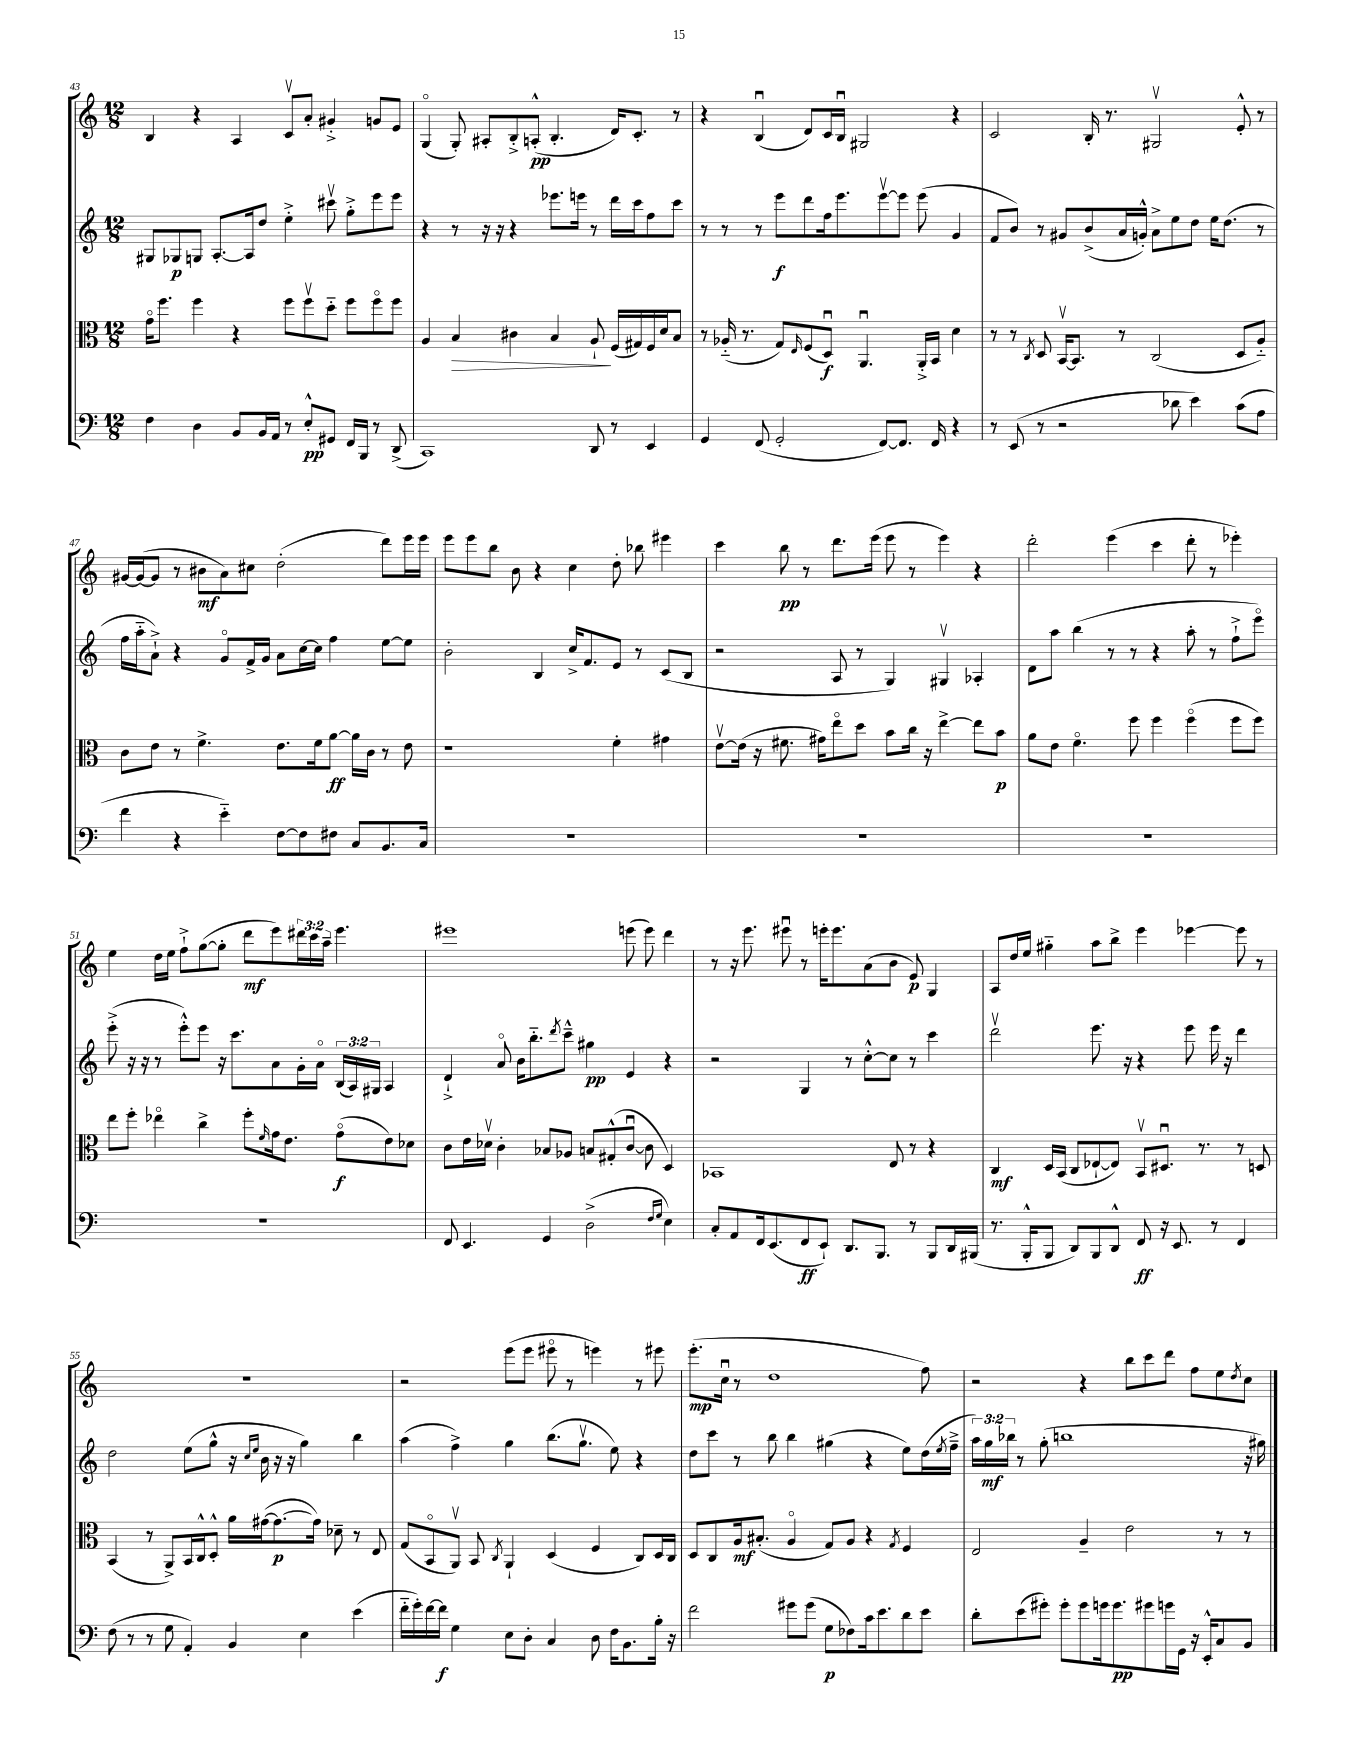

**kern	**kern	**kern	**kern
*staff4	*staff3	*staff2	*staff1
*clefF4	*clefC3	*clefG2	*clefG2
*k[]	*k[]	*k[]	*k[]
*M12/8	*M12/8	*M12/8	*M12/8
4F	16go	8G#	4B
.	8.ff	.	.
.	.	8G-	.
4D	4ff	8G	4r
.	.	[8.A'	.
8BB	4r	.	4A
.	.	16A]	.
16BB	.	8dd	.
16AA	.	.	.
8r	8ff	4ee'^	8cv
8E'^^	8ffv	.	8a'
8GG#	8dd'~	8ccc#v	4g#'^
16FF	8ff	8gg'^	.
16BBB	.	.	.
8r	8ffo	8eee	8g
(8DD^	8ff	8eee	8e
=	=	=	=
1CC)	4A	4r	(4Go
.	4B	8r	8G')
.	.	16r	8A#'
.	.	16r	.
.	4c#	4r	8B'^
.	.	.	(8A'^^
.	4B	8.eee-	4.B'
.	.	16eee	.
8DD	8A`	8r	.
8r	(16F	16ddd	16d)
.	16G#)	16ccc	8.c'
4EE	16F	8ff	.
.	16d	.	.
.	8B	8ccc	8r
=	=	=	=
4GG	8r	8r	4r
.	(16A-'~	8r	.
.	8.r	.	.
(8FF	.	8r	(4Bu
2GG'	8G)	8eee	.
.	16qqE	.	.
.	(8F	8ddd	8d)
.	8Du)	16ff	16c
.	.	8.eee	16Bu
.	4.AAu	.	2G#
[8FF)	.	[8eeev	.
8.FF]	.	8eee]	.
.	16AA'^	(8eee	.
16FF	16BB	.	.
4r	4d	4g	4r
=	=	=	=
8r	8r	8f	2c
(8EE	8r	8b)	.
.	8qC	.	.
8r	8D	8r	.
2r	[16BBv	8g#	.
.	8.BB]	.	.
.	.	(8b^	16B'
.	.	.	8.r
.	8r	16a	.
.	.	16g'^^)	.
.	(2C	8a^	2G#v
8d-	.	8ee	.
4e)	.	8dd	.
.	.	16ee	.
.	.	(8.dd	.
(8c	8D	.	8e'^^
8A	8A'~)	8r	8r
=	=	=	=
4f	8c	16ff	[16g#
.	.	16aa'~	(16g#_
.	8e	8a`^)	8g#]
4r	8r	4r	8r
.	4.f^	.	8b#
4e'~)	.	8go	8a)
.	.	16f^	8cc#
.	.	16g	.
[8F	8.e	8a	(2dd'
8F]	.	[16cc	.
.	16f	16cc]	.
8F#	[8a	4ff	.
8C	16a]	.	.
.	16c	.	.
8.BB	8r	[8ee	8ddd)
.	8e	8ee]	16eee
16C	.	.	16eee
=	=	=	=
1.r	1r	2b'	8eee
.	.	.	8eee
.	.	.	8bb
.	.	.	8b
.	.	4B	4r
.	.	16cc^	4cc
.	.	8.f	.
.	4f'	8e	8dd'
.	.	8r	8bb-
.	4g#	(8c	4eee#
.	.	8B	.
=	=	=	=
1.r	[8ev	2r	4ccc
.	(16e]	.	.
.	16r	.	.
.	8.f#	.	8bb
.	.	.	8r
.	16g#)	.	.
.	8eeo	8A	8.ddd
.	8dd	8r	.
.	.	.	(16eee
.	8b	4G)	8eee
.	16cc	.	8r
.	16r	.	.
.	[4ee^	4G#v	4eee)
.	8ee]	4A-'	4r
.	8b	.	.
=	=	=	=
1.r	8a	8d	2ddd'
.	8e	8aa	.
.	4.fo	(4bb	.
.	.	8r	(4eee
.	8ff	8r	.
.	4ff	4r	4ccc
.	(4ffo	8aa'	8ddd'
.	.	8r	8r
.	8ff	8ff`^	4eee-')
.	8ff)	8eeeo)	.
=	=	=	=
1.r	8ee	(8eee'^	4ee
.	8ff'	16r	.
.	.	16r	.
.	4ee-o	8r	16dd
.	.	.	16ee
.	.	8eee'^^)	8ff`^
.	4cc^	8eee	([8gg
.	.	16r	8gg']
.	.	8.ccc	.
.	8ff'	.	8ddd
.	16qqf	.	.
.	16g	8a	8eee)
.	8.e	.	.
.	.	16g'	24ddd#
.	.	.	24ccc
.	.	16ao	.
.	.	.	24aa~
.	(8go	(24B	4.eee
.	.	24A)	.
.	.	24G#	.
.	8e)	4A	.
.	8d-	.	.
=	=	=	=
8FF	8c	4d`^	1eee#
4.EE	16e	.	.
.	16d-v	.	.
.	4c'	8ao	.
.	.	16b	.
.	.	8.bb'~	.
4GG	8B-	.	.
.	.	8qddd	.
.	8A-	8ccc~^^	.
(2D^	8B	4gg#	.
.	(8G#'^^	.	.
.	[8cu	4e	(8eee
.	8c]	.	8eee)
16qqF	.	.	.
16qqG	.	.	.
4E)	4D)	4r	4ddd
=	=	=	=
8C'	1BB-	2r	8r
8AA	.	.	16r
.	.	.	8.eee
16FF	.	.	.
(8.EE	.	.	.
.	.	.	8eee#u
8FF	.	4G	8r
8EE`)	.	.	16eee'
.	.	.	8.eee
8.DD	.	8r	.
.	.	[8cc'^^	(8a
8.BBB	.	.	.
.	8E	8cc]	8b
8r	8r	8r	8e)
8BBB	4r	4ccc	4G
16DD	.	.	.
(16BBB#	.	.	.
=	=	=	=
8.r	4C	2dddv	8A
.	.	.	16dd
16BBB'^^	.	.	16ee
8BBB	16D	.	4gg#'~
.	(16BB	.	.
8DD)	8C	.	.
8BBB	[8E-`	8.eee	8aa
8DD^^	8E-])	.	8bb^
.	.	16r	.
8FF	8BBv	4r	4eee
16r	8.D#u	.	.
8.EE	.	.	.
.	.	8eee	[4eee-
.	8.r	.	.
8r	.	16eee	.
.	.	16r	.
4FF	8r	4ddd	8eee-]
.	8D	.	8r
=	=	=	=
(8F	(4BB	2dd	1.r
8r	.	.	.
8r	8r	.	.
8G	8AA^)	.	.
4AA')	16BB	(8ee	.
.	16C^^	.	.
.	8D'^^	8gg^^	.
4BB	16a	16r	.
.	.	16qqcc	.
.	.	16qqee	.
.	([16g#	16b	.
.	8.g#_	16r	.
.	.	16r	.
4E	.	4gg)	.
.	16g#])	.	.
.	8d-~	.	.
(4e	8r	4bb	.
.	8E	.	.
=	=	=	=
16f'~	(8G	(4aa	2r
16g')	.	.	.
[16f	8BBo	.	.
16f]	.	.	.
4G	8AAv)	4ff^)	.
.	8BB	.	.
.	8qC	.	.
8E	4AA`	4gg	(8eee
8D'	.	.	8eee
4C	(4D	(8.bb	8eee#o
.	.	.	8r
.	.	8.ggv	.
8D	4F	.	4eee)
16F	.	8ee)	.
8.BB	.	.	.
.	8C)	4r	8r
16B'	16D	.	8eee#
16r	16C	.	.
=	=	=	=
2f	8D	8dd	(8.eee'
.	8C	8ccc	.
.	.	.	16ccu
.	16A	8r	8r
.	(8.B#'	.	.
.	.	8bb	1dd
8g#	4Ao	4bb	.
(8g#	.	.	.
8G	8G)	(4gg#	.
8F-)	8A	.	.
16c	4r	4r	.
8.e	.	.	.
.	8qG	.	.
8d	4F	8ee)	.
8e	.	(16dd	8ff)
.	.	8qee	.
.	.	16ff~^	.
=	=	=	=
8d'	2E	24aa)	2r
.	.	24gg	.
.	.	24bb-	.
(8e	.	8r	.
8g#')	.	(8gg'	.
8g#'	.	1bb	.
8g#	4A~	.	4r
16g	.	.	.
8.g	.	.	.
.	2e	.	8bb
8g#	.	.	8ccc
16g	.	.	8ddd
16GG	.	.	.
16r	.	.	8ff
16EE'^^	.	.	.
8C	8r	.	8ee
.	.	.	8qdd
8BB	8r	16r	8cc
.	.	16gg#)	.
==	==	==	==
*-	*-	*-	*-
